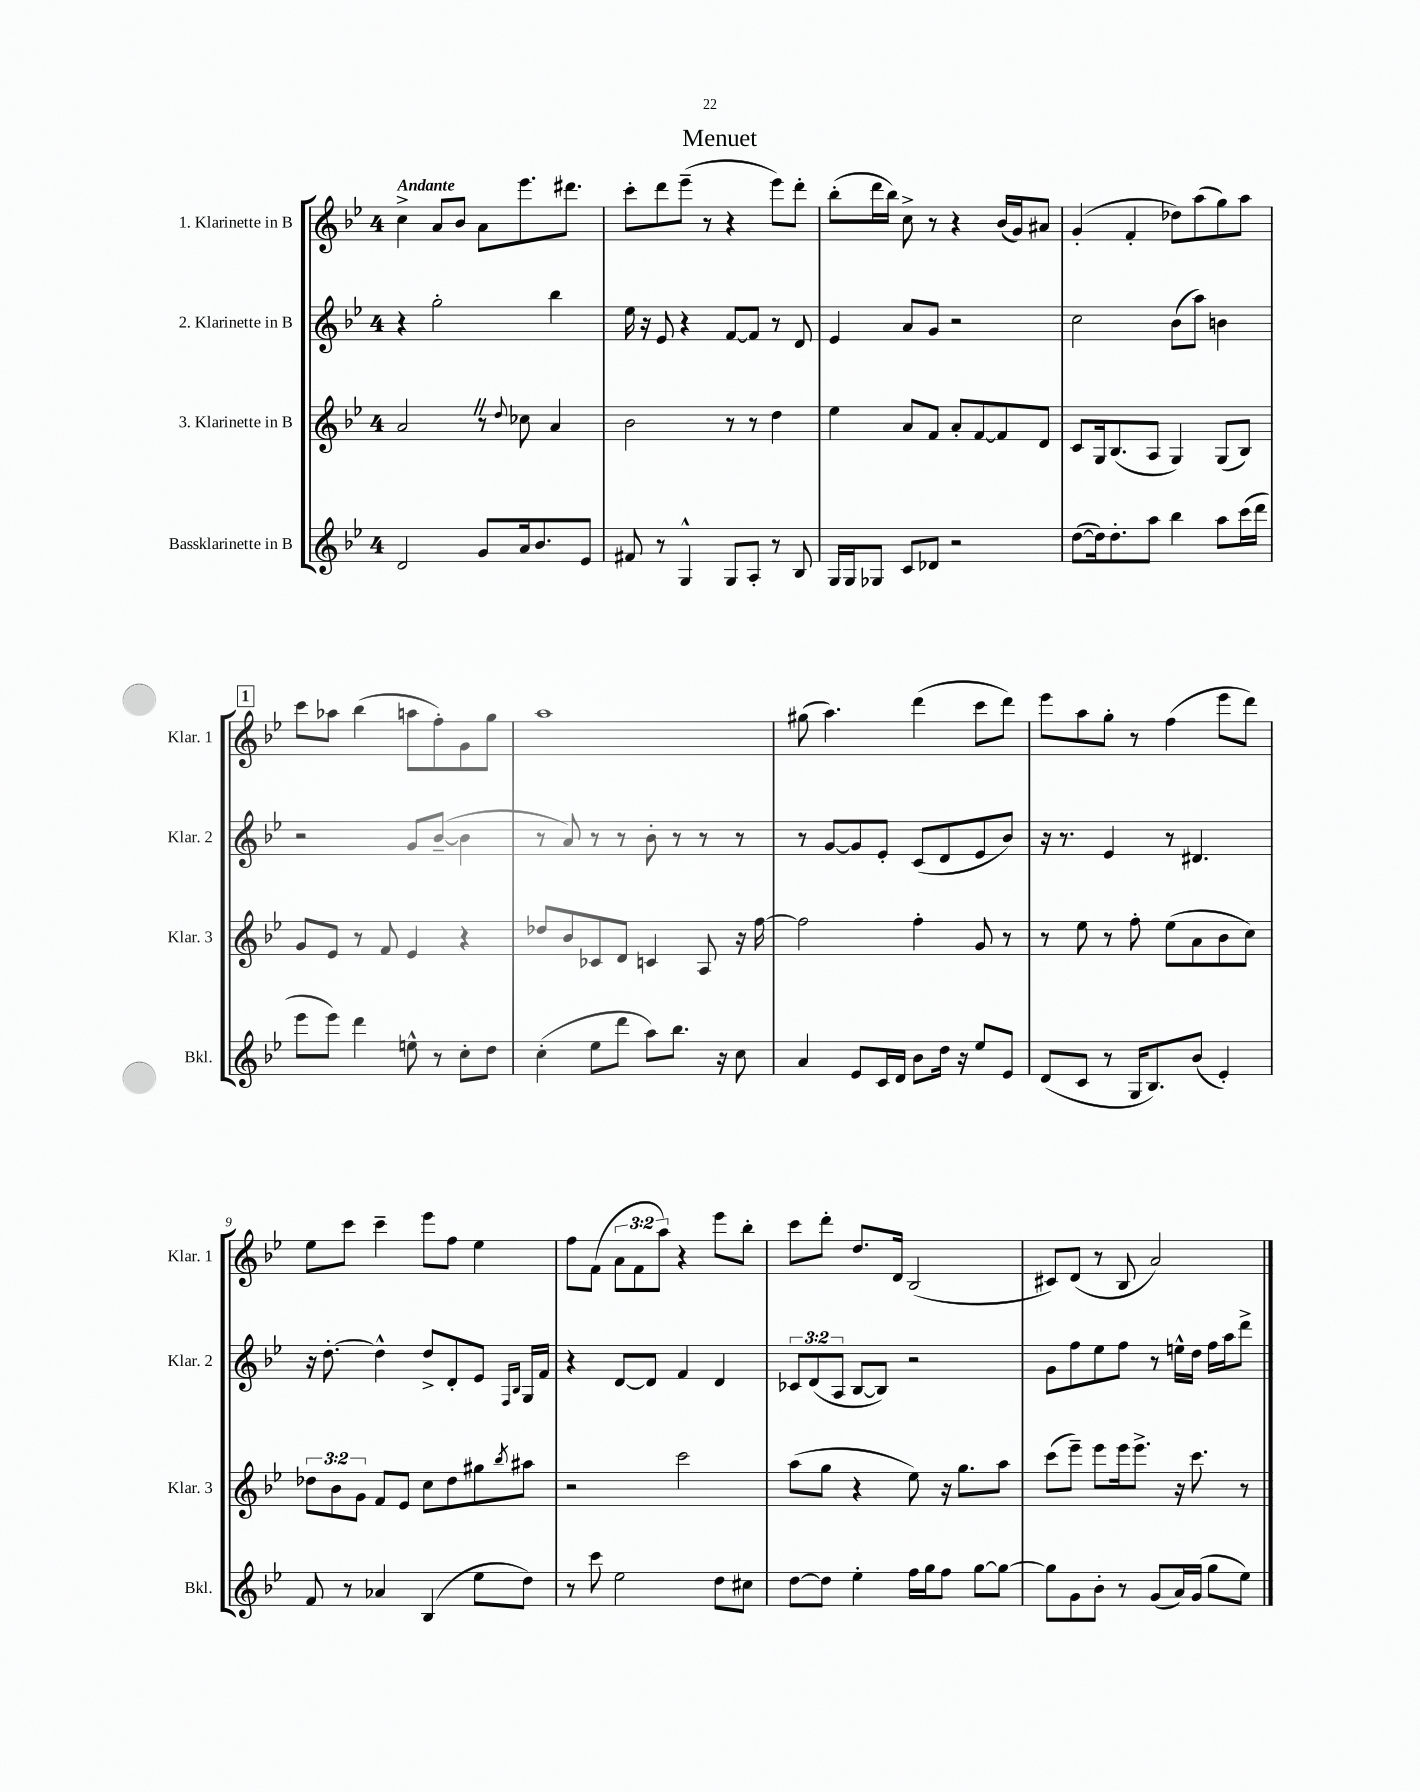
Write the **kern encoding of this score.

**kern	**kern	**kern	**kern
*part4	*part3	*part2	*part1
*staff4	*staff3	*staff2	*staff1
*I"Bassklarinette in B	*I"3. Klarinette in B	*I"2. Klarinette in B	*I"1. Klarinette in B
*I'Bkl.	*I'Klar. 3	*I'Klar. 2	*I'Klar. 1
*clefG2	*clefG2	*clefG2	*clefG2
*k[b-e-]	*k[b-e-]	*k[b-e-]	*k[b-e-]
*M4/4	*M4/4	*M4/4	*M4/4
=1	=1	=1	=1
!	!	!	!LO:TX:a:B:t=Andante
2d/	2aZ/	4r	4cc^\
.	.	2gg'\	8a/L
.	.	.	8b-/J
8g/L	8r	.	8a\L
.	8qqdd/	.	.
16a/k	8cc-X\	.	8.eee-\
8.b-/	.	.	.
.	4a/	4bb-\	.
.	.	.	8.ddd#X\J
8e-/J	.	.	.
=2	=2	=2	=2
8f#X/	2b-\	16ee-\	8ccc'\L
.	.	16r	.
8r	.	8e-/	8ddd\
4G^^/	.	4r	(8eee-~\J
.	.	.	8r
8G/L	8r	[8f/L	4r
8A'/J	8r	8f/J]	.
8r	4dd\	8r	8eee-\L)
8B-/	.	8d/	8ddd'\J
=3	=3	=3	=3
16G/LL	4ee-\	4e-/	(8bb-'\L
16G/J	.	.	.
8G-X/J	.	.	16ddd\L
.	.	.	16bb-\JJ)
8c/L	8a/L	8a/L	8cc^\
8d-X/J	8f/J	8g/J	8r
2r	8a'/L	2r	4r
.	[8f/	.	.
.	8f/]	.	(16b-/LL
.	.	.	16g/J)
.	8d/J	.	8a#X/J
=4	=4	=4	=4
([8dd\L	8c/L	2cc\	(4g'/
16dd\k])	16G/k	.	.
8.dd'\	(8.B-/	.	.
.	.	.	4f'/
8aa\J	8A/J	.	.
4bb-\	4G/)	(8b-\L	8dd-X\L)
.	.	8aa\J)	(8aa\
8aa\L	(8G/L	4bn\	8gg\)
(16ccc\L	8B-/J)	.	8aa\J
16ddd\JJ	.	.	.
!!LO:LB:g=z
!!LO:REH:place=s1:t=1
=5	=5	=5	=5
8eee-\L	8g/L	2r	8ccc\L
8eee-\J)	8e-/J	.	8aa-X\J
4ddd\	8r	.	(4bb-\
.	8f/	.	.
8een^^\	4e-/	8g/L	8aan\L
8r	.	([8b-~/J	8ff'\)
8cc'\L	4r	4b-\]	8g\
8dd\J	.	.	8gg\J
=6	=6	=6	=6
(4cc'\	8dd-X/L	8r	1aa
.	8b-/	8a/)	.
8ee-\L	8c-X/	8r	.
8ddd\J	8d/J	8r	.
8aa\L)	4cn/	8b-'\	.
8.bb-\J	.	8r	.
.	8A/	8r	.
16r	.	.	.
8cc\	16r	8r	.
.	[16ff\	.	.
=7	=7	=7	=7
4a/	2ff\]	8r	(8gg#X\
.	.	[8g/L	4.aa\)
8e-/L	.	8g/]	.
16c/L	.	8e-'/J	.
16d/JJ	.	.	.
8b-\L	4ff'\	(8c/L	(4ddd\
16dd\Jk	.	8d/	.
16r	.	.	.
8ee-/L	8g/	8e-/	8ccc\L
8e-/J	8r	8b-/J)	8ddd\J)
=8	=8	=8	=8
(8d/L	8r	16r	8eee-\L
.	.	8.r	.
8c/J	8ee-\	.	8aa\
8r	8r	4e-/	8gg'\J
16G/KL	8ff'\	.	8r
8.B-/)	.	.	.
.	(8ee-\L	8r	(4ff\
(8b-/J	8a\	4.d#X/	.
4e-'/)	8b-\	.	8eee-\L
.	8cc\J)	.	8ddd\J)
!!LO:LB:g=z
=9	=9	=9	=9
8f/	12dd-X\L	16r	8ee-\L
.	.	[8.dd'\	.
.	12b-\	.	.
8r	.	.	8ccc\J
.	12g\J	.	.
4a-X/	8f/L	4dd^^\]	4ccc~\
.	8e-/J	.	.
(4B-/	8cc\L	8dd^/L	8eee-\L
.	8dd-\	8d'/	8ff\J
8ee-\L	8gg#X\	8e-/J	4ee-\
.	.	16qqF/LL	.
.	8qbb-/	16qqB-/JJ	.
8dd\J)	8aa#X\J	16G/LL	.
.	.	16f/JJ	.
=10	=10	=10	=10
8r	2r	4r	8ff\L
8ccc\	.	.	(8f\J
2ee-\	.	[8d/L	12a\L
.	.	.	12f\
.	.	8d/J]	.
.	.	.	12aa\J)
.	2ccc\	4f/	4r
8dd\L	.	4d/	8eee-\L
8cc#X\J	.	.	8bb-'\J
=11	=11	=11	=11
[8dd\L	(8aa\L	12c-X/L	8ccc\L
.	.	(12d/	.
8dd\J]	8gg\J	.	8ddd'\J
.	.	12A/J	.
4ee-'\	4r	[8B-/L	8.dd/L
.	.	8B-/J])	.
.	.	.	16d/Jk
16ff\LL	8ee-\)	2r	(2B-/
16gg\J	.	.	.
8ff\J	16r	.	.
.	8.gg\L	.	.
[8gg\L	.	.	.
8gg\J_	8aa\J	.	.
=12	=12	=12	=12
8gg\L]	(8ccc\L	8g\L	8c#X/L)
8g\	8eee-~\J)	8ff\	(8d/J
8b-'\J	8eee-\L	8ee-\	8r
8r	16eee-\k	8ff\J	8B-/
.	8.eee-^\J	.	.
(8g/L	.	8r	2a/)
16a/L)	16r	16een^^\LL	.
(16g/JJ	8.ccc\	16dd\JJ	.
8gg\L	.	16ff\LL	.
.	.	16aa\J	.
8ee-\J)	8r	8ddd^\J	.
==	==	==	==
*-	*-	*-	*-
